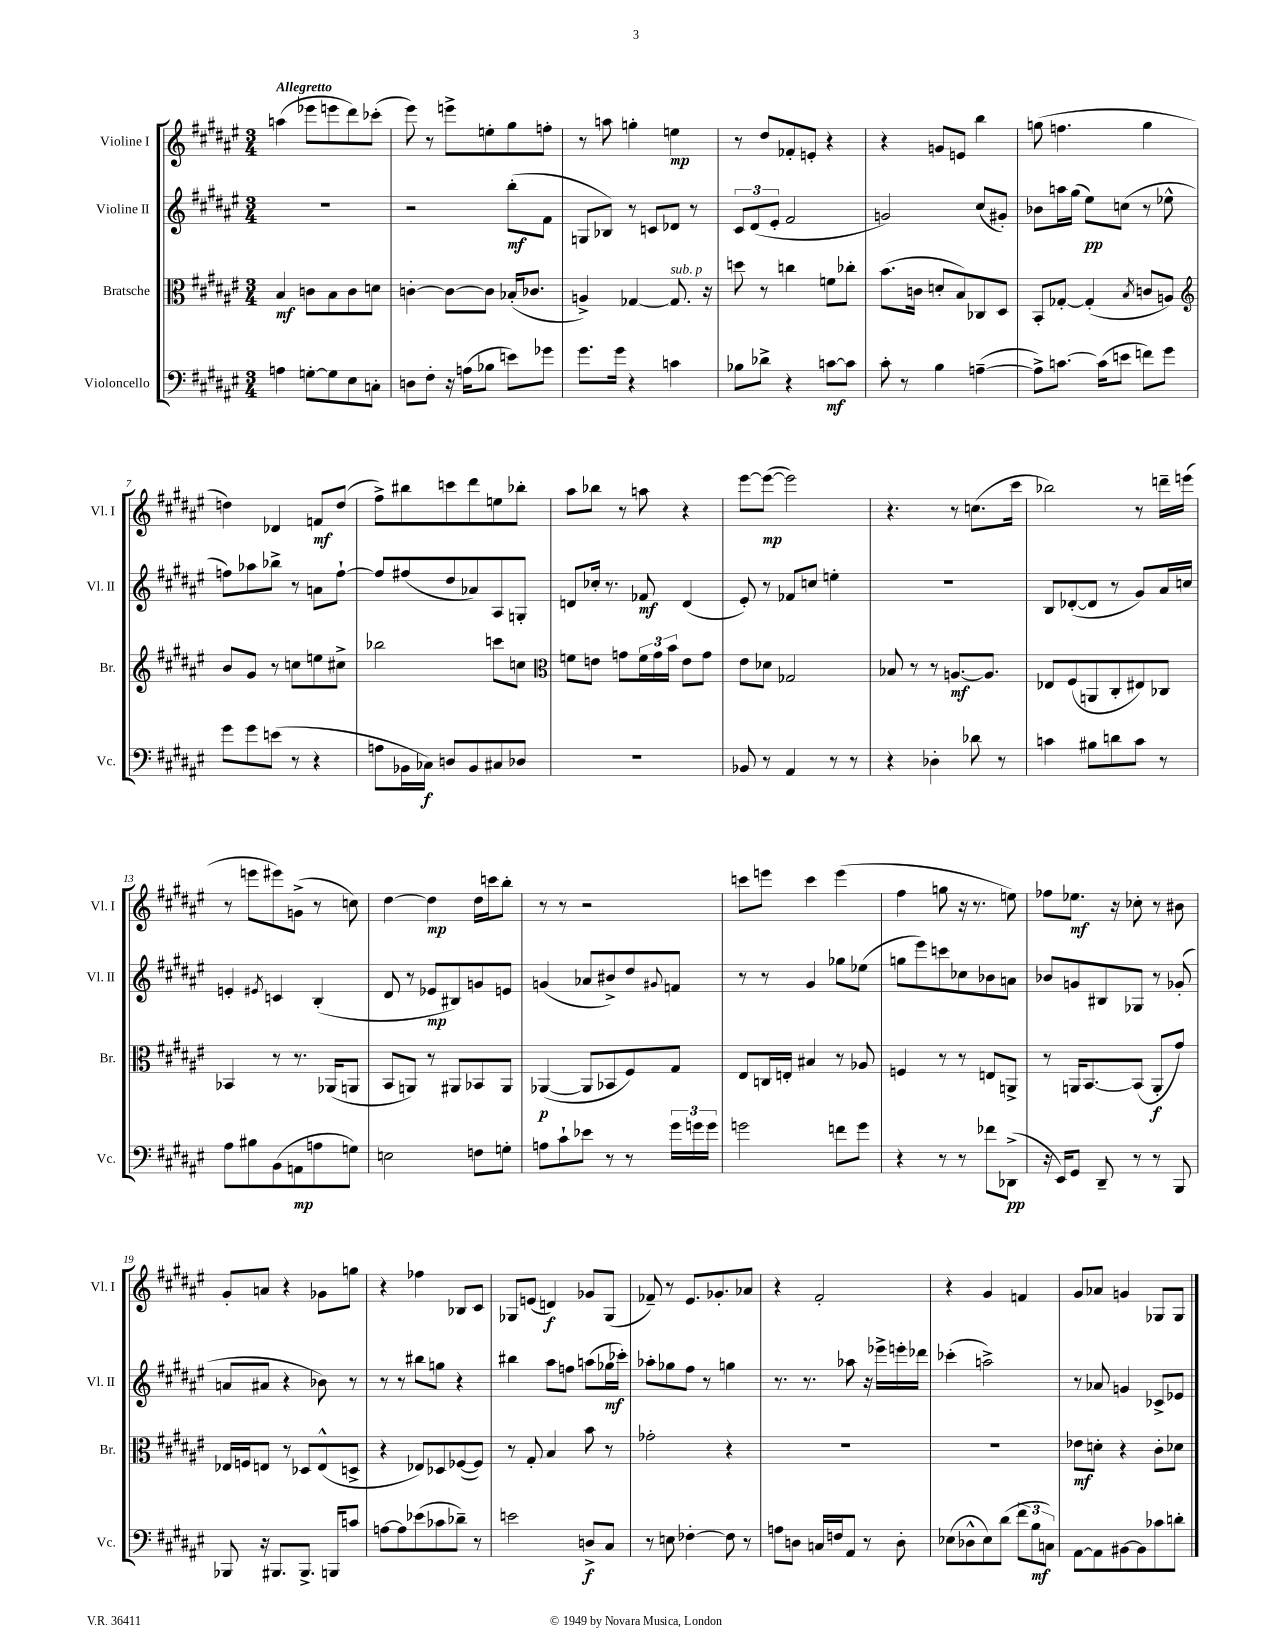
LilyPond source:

<<
\new StaffGroup <<
\new Staff = "s0" \with { instrumentName = "Violine I" shortInstrumentName = "Vl. I" } {
    \clef treble \key fis \major \numericTimeSignature \time 3/4 \tempo "Allegretto"
    a''4( ees'''8 e'''8 dis'''8) ces'''8-.( |
    eis'''8) r8 e'''8-> e''8-. gis''8 f''8-. |
    r8 a''8 g''4-. e''4\mp |
    r8 dis''8 fes'8-. e'8-. r4 |
    r4 g'8 e'8 b''4 |
    g''8( f''4. g''4 |
    d''4) des'4 f'8\mf d''8( |
    fis''8->) bis''8 c'''8 dis'''8 e''8 bes''8-. |
    ais''8 bes''8 r8 a''8 r4 |
    eis'''8~ eis'''8~\mp( eis'''2) |
    r4. r8 c''8.( cis'''16 |
    bes''2) r8 d'''16-- e'''16( |
    r8 e'''8 eis'''8) g'8->( r8 c''8) |
    dis''4~ dis''4\mp dis''16 c'''16 b''8-. |
    r8 r8 r2 |
    c'''8 e'''8 c'''4 e'''4( |
    fis''4 g''8 r16 r8. e''8) |
    fes''8 ees''8.\mf r16 ces''8-. r8 bis'8 |
    gis'8-. a'8 r4 ges'8 g''8 |
    r4 fes''4 bes8 cis'8 |
    ges8 e'8( d'4\f) ges'8 ges8( |
    fes'8--) r8 eis'8. ges'8.-. aes'8 |
    r4 fis'2-. |
    r4 gis'4 f'4 |
    gis'8 aes'8 g'4 ges8 ges8 \bar "|." |
}
\new Staff = "s1" \with { instrumentName = "Violine II" shortInstrumentName = "Vl. II" } {
    \clef treble \key fis \major \numericTimeSignature \time 3/4
    R2. |
    r2 b''8-.\mf( fis'8 |
    g8 bes8) r8 c'8 des'8 r8 |
    \tuplet 3/2 { cis'8 dis'8( eis'8-. } fis'2 |
    g'2) cis''8( gis'8-.) |
    bes'8 a''16 gis''16( eis''8\pp) c''8( r8 ees''8-^ |
    f''8) aes''8 bes''8-> r8 a'8 f''8~-! |
    f''8 fis''8( dis''8 aes'8) ais8 g8-. |
    d'8 ces''16-. r8. fes'8\mf d'4( |
    eis'8-.) r8 fes'8 c''8 e''4-. |
    R2. |
    b8 des'8~-.( des'8 r8 gis'8) ais'16 c''16 |
    e'4-. \acciaccatura { eis'8 } c'4 b4-.( |
    dis'8 r8 ees'8\mp bis8) g'8 e'8 |
    g'4( aes'8 bis'8->) dis''8 \appoggiatura { gis'8 } f'8 |
    r8 r8 gis'4 ges''8 ees''8( |
    g''8 eis'''8) c'''8 ces''8 bes'8 a'8 |
    bes'8 g'8 bis8 ges8 r8 ges'8-.( |
    a'8 ais'8 r4 bes'8) r8 |
    r8 r8 bis''8 g''8 r4 |
    bis''4 ais''8 f''8 a''8( ges''16\mf ces'''16-.) |
    aes''8-. ges''8 fis''8 r8 g''4 |
    r8. r8. aes''8 r16 ees'''16-> e'''16-. des'''16 |
    ces'''4-.( a''2->) |
    r8 aes'8 g'4 ces'8-> ees'8 \bar "|." |
}
\new Staff = "s2" \with { instrumentName = "Bratsche" shortInstrumentName = "Br." } {
    \clef alto \key fis \major \numericTimeSignature \time 3/4
    b4\mf c'8 b8 c'8 d'8 |
    c'4~-. c'8~ c'8 bes16-.( ces'8. |
    a4->) ges4~ ges8.^\markup { \italic "sub. p" } r16 |
    d''8 r8 c''4 f'8 ces''8-. |
    b'8.( c'16 d'8-. b8) ces8 dis8 |
    b,8-. ges8~-. ges4-.( \acciaccatura { b8 } c'8 a8) |
    \clef treble b'8 gis'8 r8 c''8 e''8 cis''8-> |
    bes''2 c'''8 c''8 |
    \clef alto f'8 e'8 g'8 \tuplet 3/2 { f'16 g'16 b'16 } e'8 g'8 |
    eis'8 des'8 ges2 |
    bes8 r8 r8 a8.~\mf a8. |
    ees8 fis8( a,8 cis8-. eis8) ces8 |
    bes,4 r8 r8. aes,16( a,8 |
    b,8 a,8) r8 ais,8 bes,8 ais,8 |
    aes,4~\p( aes,8 bes,8 fis8) gis8 |
    eis8 c16 e16-. bis4 r8 aes8 |
    f4 r8 r8 e8 a,8-> |
    r8 a,16 b,8.~ b,8( a,8-.\f gis'8) |
    ees16 f16 e8 r8 des8 e8-^( d8-> |
    r4 ees8) des8 fes8~( fes8) |
    r8 gis8-. b4 b'8 r8 |
    ges'2-. r4 |
    R2. |
    R2. |
    ees'8\mf d'8-. r4 cis'8-. des'8 \bar "|." |
}
\new Staff = "s3" \with { instrumentName = "Violoncello" shortInstrumentName = "Vc." } {
    \clef bass \key fis \major \numericTimeSignature \time 3/4
    a4 g8~-. g8 eis8 c8-. |
    d8 fis8-. r16 a16( bes8 e'8) ges'8 |
    gis'8. gis'16 r4 c'4 |
    bes8 des'8-> r4 c'8~\mf c'8 |
    cis'8-. r8 b4 a4~--( |
    a8->) c'8.~ c'16( e'8 f'8) gis'8 |
    gis'8 gis'8 e'8( r8 r4 |
    a8 bes,16 ces16\f) d8 bes,8 cis8 des8 |
    R2. |
    bes,8 r8 ais,4 r8 r8 |
    r4 des4-. des'8 r8 |
    c'4 bis8 d'8 c'8 r8 |
    ais8 bis8 b,8( a,8\mp a8 g8) |
    e2 f8 g8-. |
    a8 cis'8-! ees'8 r8 r8 \tuplet 3/2 { gis'16 g'16 g'16 } |
    g'2 f'8 g'8 |
    r4 r8 r8 fes'8 des,8->\pp( |
    r16 eis,16) gis,8 dis,8-- r8 r8 b,,8 |
    bes,,8 r16 bis,,8. bis,,8.-> b,,16 c'8 |
    a8~ a8 ees'8( ces'8 des'8--) r8 |
    e'2 d8->\f cis8 |
    r8 e8 fes4~-. fes8 r8 |
    a8 d8 c16 f16 ais,8 r8 d8-. |
    ees8( des8-^ ees8) dis'8( \tuplet 3/2 { fis'8 b8\mf c8) } |
    ais,8~ ais,8 bis,8~ bis,8 ces'8 d'8-. \bar "|." |
}
>>
>>
